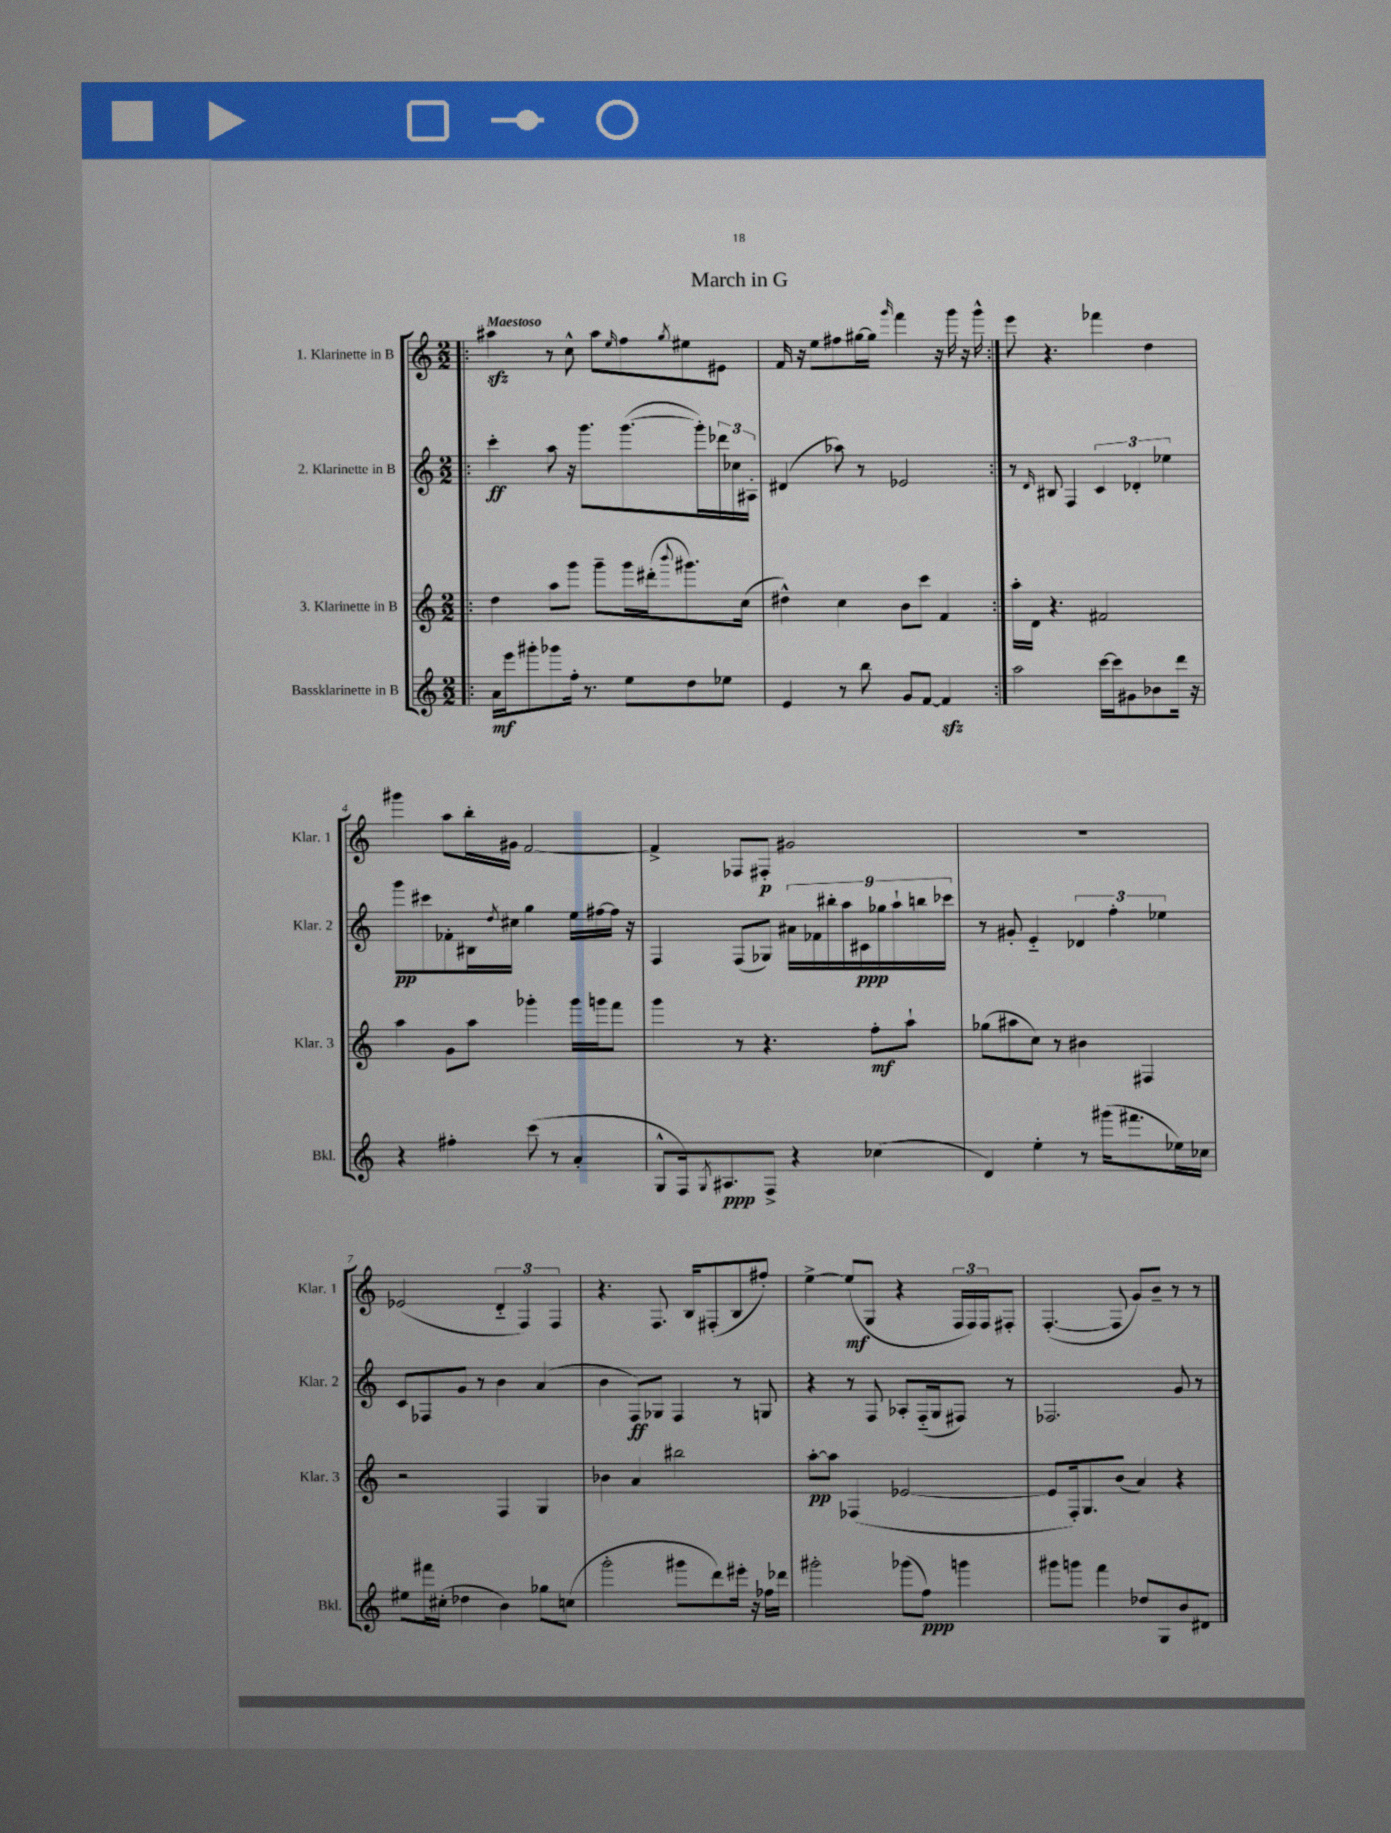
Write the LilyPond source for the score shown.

\header { title = "March in G" }
<<
\new StaffGroup <<
\new Staff = "s0" \with { instrumentName = "1. Klarinette in B" shortInstrumentName = "Klar. 1" } {
    \clef treble \key c \major \numericTimeSignature \time 2/2 \tempo "Maestoso"
    \repeat volta 2 { \bar ".|:" ais''4\sfz r8 c''8-^ ais''8 \grace { e''16 } f''8 \acciaccatura { g''8 } eis''8 eis'8 |
    f'16 r16 e''8 fis''8 gis''16~ gis''16 \grace { g'''16 } f'''4 r16 g'''16 r16 g'''16-^ | }
    e'''8 r4. fes'''4 d''4 |
    gis'''4 a''8 b''16-. gis'16 f'2~ |
    f'4-> fes8 fis8-.\p gis'2 |
    R1 |
    ees'2( \tuplet 3/2 { d'4-_ f4) f4 } |
    r4. f8. b16 fis8-.( b8 fis''8-.) |
    e''4~-> e''8\mf( g8 r4 \tuplet 3/2 { f16 f16) f16 } fis8-. |
    f4.~-.( f8 g'8) b'8-- r8 r8 \bar "|." |
}
\new Staff = "s1" \with { instrumentName = "2. Klarinette in B" shortInstrumentName = "Klar. 2" } {
    \clef treble \key c \major \numericTimeSignature \time 2/2
    \repeat volta 2 { \bar ".|:" c'''4-.\ff a''8 r16 g'''8. g'''8.~( g'''16-.) \tuplet 3/2 { des'''16 ces''16 ais16-. } |
    dis'4( aes''8) r8 ees'2 | }
    r8 \grace { d'16 } bis8 f4 \tuplet 3/2 { c'4 des'4-. ees''4 } |
    g'''8\pp cis'''8 fes'8-. bis16 \acciaccatura { d''8 } cis''16 g''4 e''16 fis''16~ fis''16 r16 |
    f4 f8( ges8) \tuplet 9/8 { ais'16 fes'16 bis''16-. a''16 cis'16\ppp ges''16 a''16-! b''16 ces'''16 } |
    r8 gis'8-. e'4-_ \tuplet 3/2 { des'4 f''4-. ees''4 } |
    c'8 fes8 g'8 r8 b'4 a'4( |
    b'4 f8\ff) ges8 f4 r8 g8 |
    r4 r8 f8 aes8-. f16-_( g16 fis8) r8 |
    fes2. g'8 r8 \bar "|." |
}
\new Staff = "s2" \with { instrumentName = "3. Klarinette in B" shortInstrumentName = "Klar. 3" } {
    \clef treble \key c \major \numericTimeSignature \time 2/2
    \repeat volta 2 { \bar ".|:" d''4 a''8 g'''8 g'''8-- g'''16 dis'''16-.( \appoggiatura { b'''8 } gis'''8.) c''16( |
    dis''4-^) c''4 b'8 c'''8 f'4 | }
    a''16-. d'16 r4. fis'2 |
    a''4 g'8 a''8 ges'''4-. ges'''16 g'''16 f'''8 |
    g'''4 r8 r4. f''8-.\mf a''8-! |
    ges''8( ais''8 c''8) r8 bis'4 fis4 |
    r2 f4 g4 |
    bes'4 a'4 bis''2 |
    a''8~-.\pp a''8 fes4( ees'2~ |
    ees'8 f16-.) g8. b'8( a'4) r4 \bar "|." |
}
\new Staff = "s3" \with { instrumentName = "Bassklarinette in B" shortInstrumentName = "Bkl." } {
    \clef treble \key c \major \numericTimeSignature \time 2/2
    \repeat volta 2 { \bar ".|:" a'16\mf e'''16 gis'''8-. ges'''8 f''16-. r8. e''8 d''8 ees''8 |
    e'4 r8 b''8 g'8 f'8~ f'4\sfz | }
    a''2 c'''16~ c'''16 gis'8 bes'8 d'''16 r16 |
    r4 fis''4-. c'''8( r8 a'4-. |
    g8-^ f16) \acciaccatura { g8 } ais8.\ppp f8-> r4 ces''4( |
    d'4) e''4-. r8 gis'''16( fis'''8. ees''16) ces''16 |
    eis''8 fis'''16 cis''16-.( des''4 b'4) ges''8 c''8( |
    g'''2-. gis'''8 d'''8) eis'''16-. r16 fes''16 des'''16 |
    gis'''2-. ges'''8( f''8\ppp) g'''4 |
    gis'''8 g'''8 f'''4 des''8 g8 b'8 dis'8 \bar "|." |
}
>>
>>
